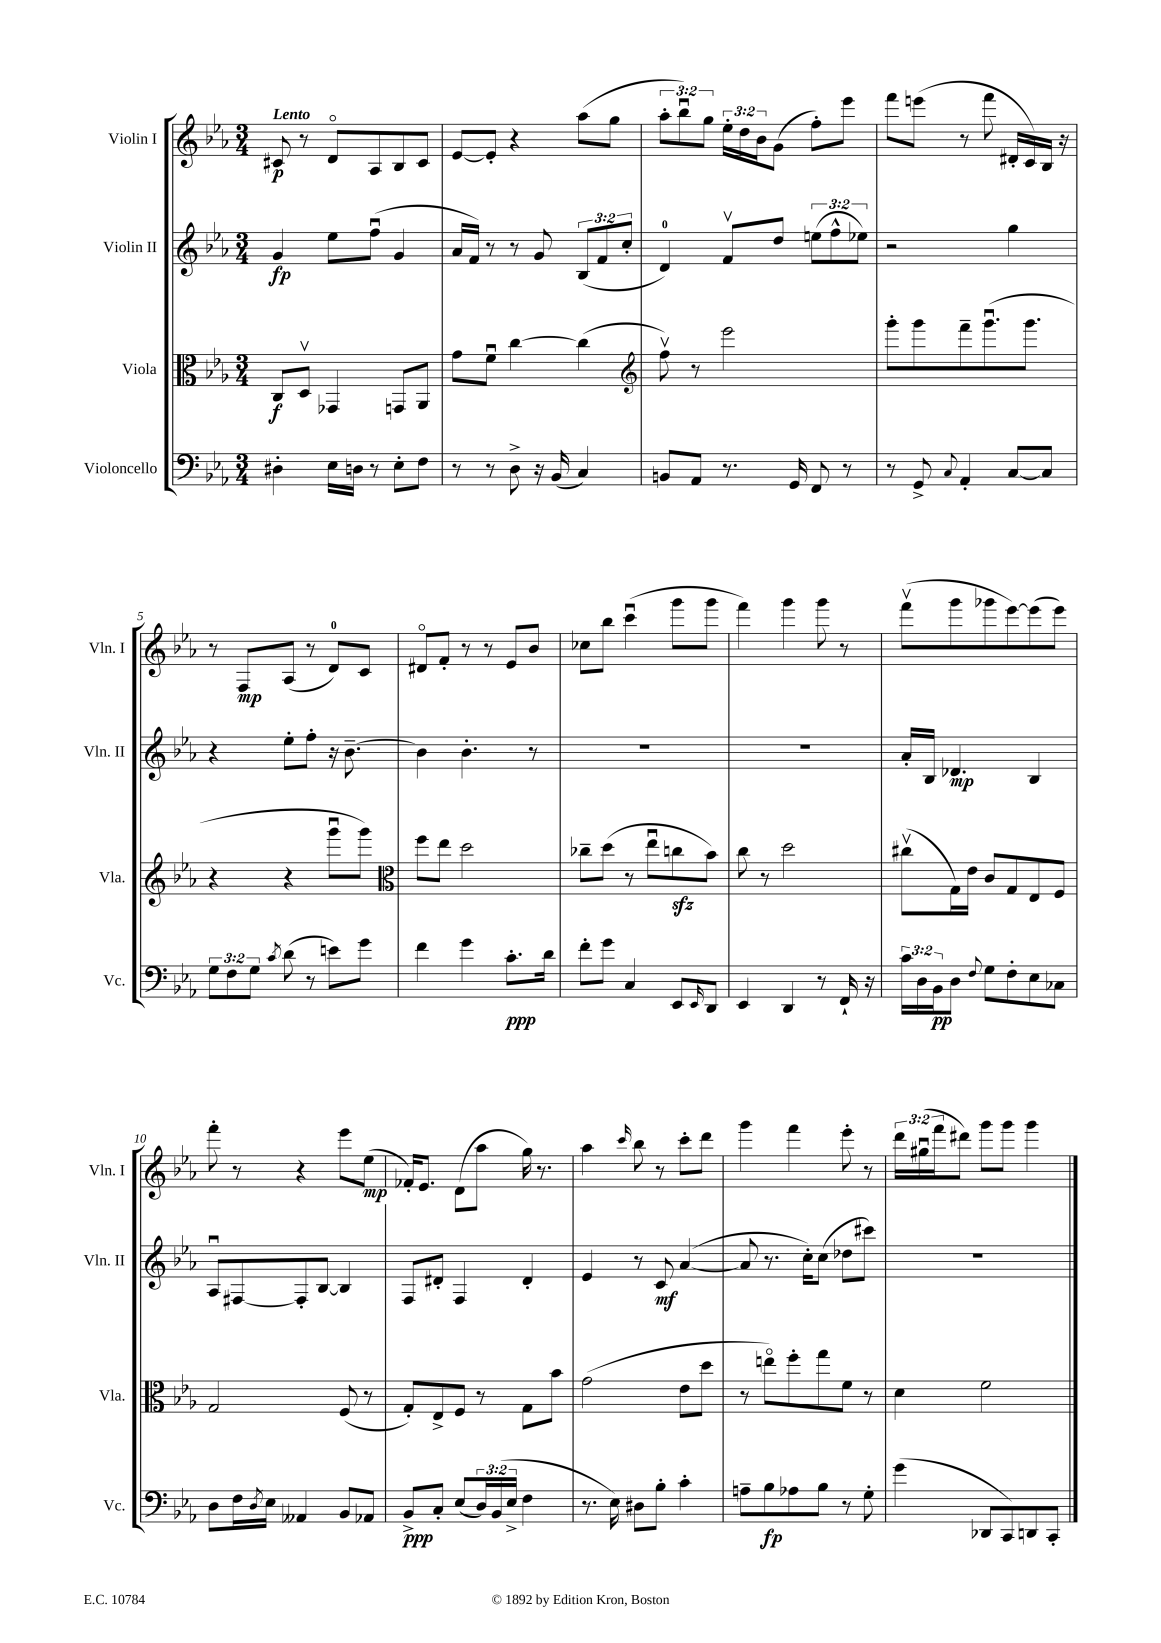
<<
\new StaffGroup <<
\new Staff = "s0" \with { instrumentName = "Violin I" shortInstrumentName = "Vln. I" } {
    \clef treble \key ees \major \numericTimeSignature \time 3/4 \override Staff.TupletNumber.text = #tuplet-number::calc-fraction-text \tempo "Lento"
    cis'8\p r8 d'8\flageolet aes8 bes8 cis'8 |
    ees'8~ ees'8-. r4 aes''8( g''8 |
    \tuplet 3/2 { aes''8-. bes''8\downbow) g''8 } \tuplet 3/2 { ees''16-. d''16 bes'16 } g'8( f''8-.) ees'''8 |
    f'''8 e'''8( r8 f'''8 dis'16-. c'16) bes16 r16 |
    r8 f8\mp aes8( r8 d'8-0) c'8 |
    dis'8\flageolet f'8-. r8 r8 ees'8 bes'8 |
    ces''8 bes''8 c'''4\downbow( g'''8 g'''8 |
    f'''4) g'''4 g'''8 r8 |
    f'''8\upbow( g'''8 ges'''8 ees'''8~) ees'''8( ees'''8) |
    f'''8-. r8 r4 ees'''8 ees''8\mp( |
    fes'16-.) ees'8. d'8( aes''8 g''16) r8. |
    aes''4 \grace { c'''16 } bes''8 r8 c'''8-. d'''8 |
    g'''4 f'''4 ees'''8-. r8 |
    \tuplet 3/2 { d'''16 gis''16\downbow( f'''16 } dis'''8) g'''8 g'''8 g'''4 \bar "|." |
}
\new Staff = "s1" \with { instrumentName = "Violin II" shortInstrumentName = "Vln. II" } {
    \clef treble \key ees \major \numericTimeSignature \time 3/4 \override Staff.TupletNumber.text = #tuplet-number::calc-fraction-text
    g'4\fp ees''8 f''8\downbow( g'4 |
    aes'16 f'16) r8 r8 g'8 \tuplet 3/2 { bes8( f'8 c''8-. } |
    d'4-0) f'8\upbow d''8 \tuplet 3/2 { e''8( f''8-^ ees''8) } |
    r2 g''4 |
    r4 ees''8-. f''8-. r16 bes'8.~-- |
    bes'4 bes'4.-. r8 |
    R2. |
    R2. |
    aes'16-. bes16 des'4.\mp bes4 |
    aes8\downbow fis8~ fis8-. bes8~ bes4 |
    f8 dis'8-. f4 dis'4-. |
    ees'4 r8 c'8\mf aes'4~( |
    aes'8 r8. c''16-.) c''8( des''8 cis'''8) |
    R2. \bar "|." |
}
\new Staff = "s2" \with { instrumentName = "Viola" shortInstrumentName = "Vla." } {
    \clef alto \key ees \major \numericTimeSignature \time 3/4
    c8\f d8\upbow ges,4 g,8 aes,8 |
    g'8 f'8\downbow c''4~ c''4( |
    \clef treble f''8\upbow) r8 ees'''2 |
    g'''8-. g'''8 f'''8-- g'''8.\downbow( g'''8. |
    r4 r4 g'''8\downbow g'''8) |
    \clef alto f''8 ees''8 d''2 |
    ces''8-- d''8( r8 ees''8\downbow c''8\sfz bes'8) |
    c''8 r8 d''2 |
    cis''8\upbow( g16) ees'16 c'8 g8 ees8 f8 |
    g2 f8( r8 |
    g8-.) ees8-> f8 r8 g8 bes'8 |
    g'2( ees'8 d''8 |
    r8 e''8\flageolet) f''8-. g''8 f'8 r8 |
    d'4 f'2 \bar "|." |
}
\new Staff = "s3" \with { instrumentName = "Violoncello" shortInstrumentName = "Vc." } {
    \clef bass \key ees \major \numericTimeSignature \time 3/4 \override Staff.TupletNumber.text = #tuplet-number::calc-fraction-text
    dis4-. ees16 d16 r8 ees8-. f8 |
    r8 r8 d8-> r16 bes,16( c4) |
    b,8 aes,8 r8. g,16 f,8 r8 |
    r8 g,8-> \appoggiatura { c8 } aes,4-. c8~ c8 |
    \tuplet 3/2 { g8 f8 g8 } \acciaccatura { c'8 } d'8( r8 e'8) g'8 |
    f'4 g'4 c'8.-.\ppp d'16 |
    f'8-. g'8 c4 ees,8 \grace { ees,16 } d,8 |
    ees,4 d,4 r8 f,16-! r16 |
    \tuplet 3/2 { c'16 d16 bes,16\pp } d8 \appoggiatura { f8 } g8 f8-. ees8 ces8 |
    d8 f16 \acciaccatura { d8 } ees16 aeses,4 bes,8 aes,8 |
    bes,8->\ppp c8-. ees8( \tuplet 3/2 { d16) bes,16( ees16-> } f4 |
    r8. ees16) dis8 bes8-. c'4-. |
    a8-- bes8\fp aes8 bes8 r8 g8-. |
    g'4( des,8 c,8) d,8 c,8-. \bar "|." |
}
>>
>>
